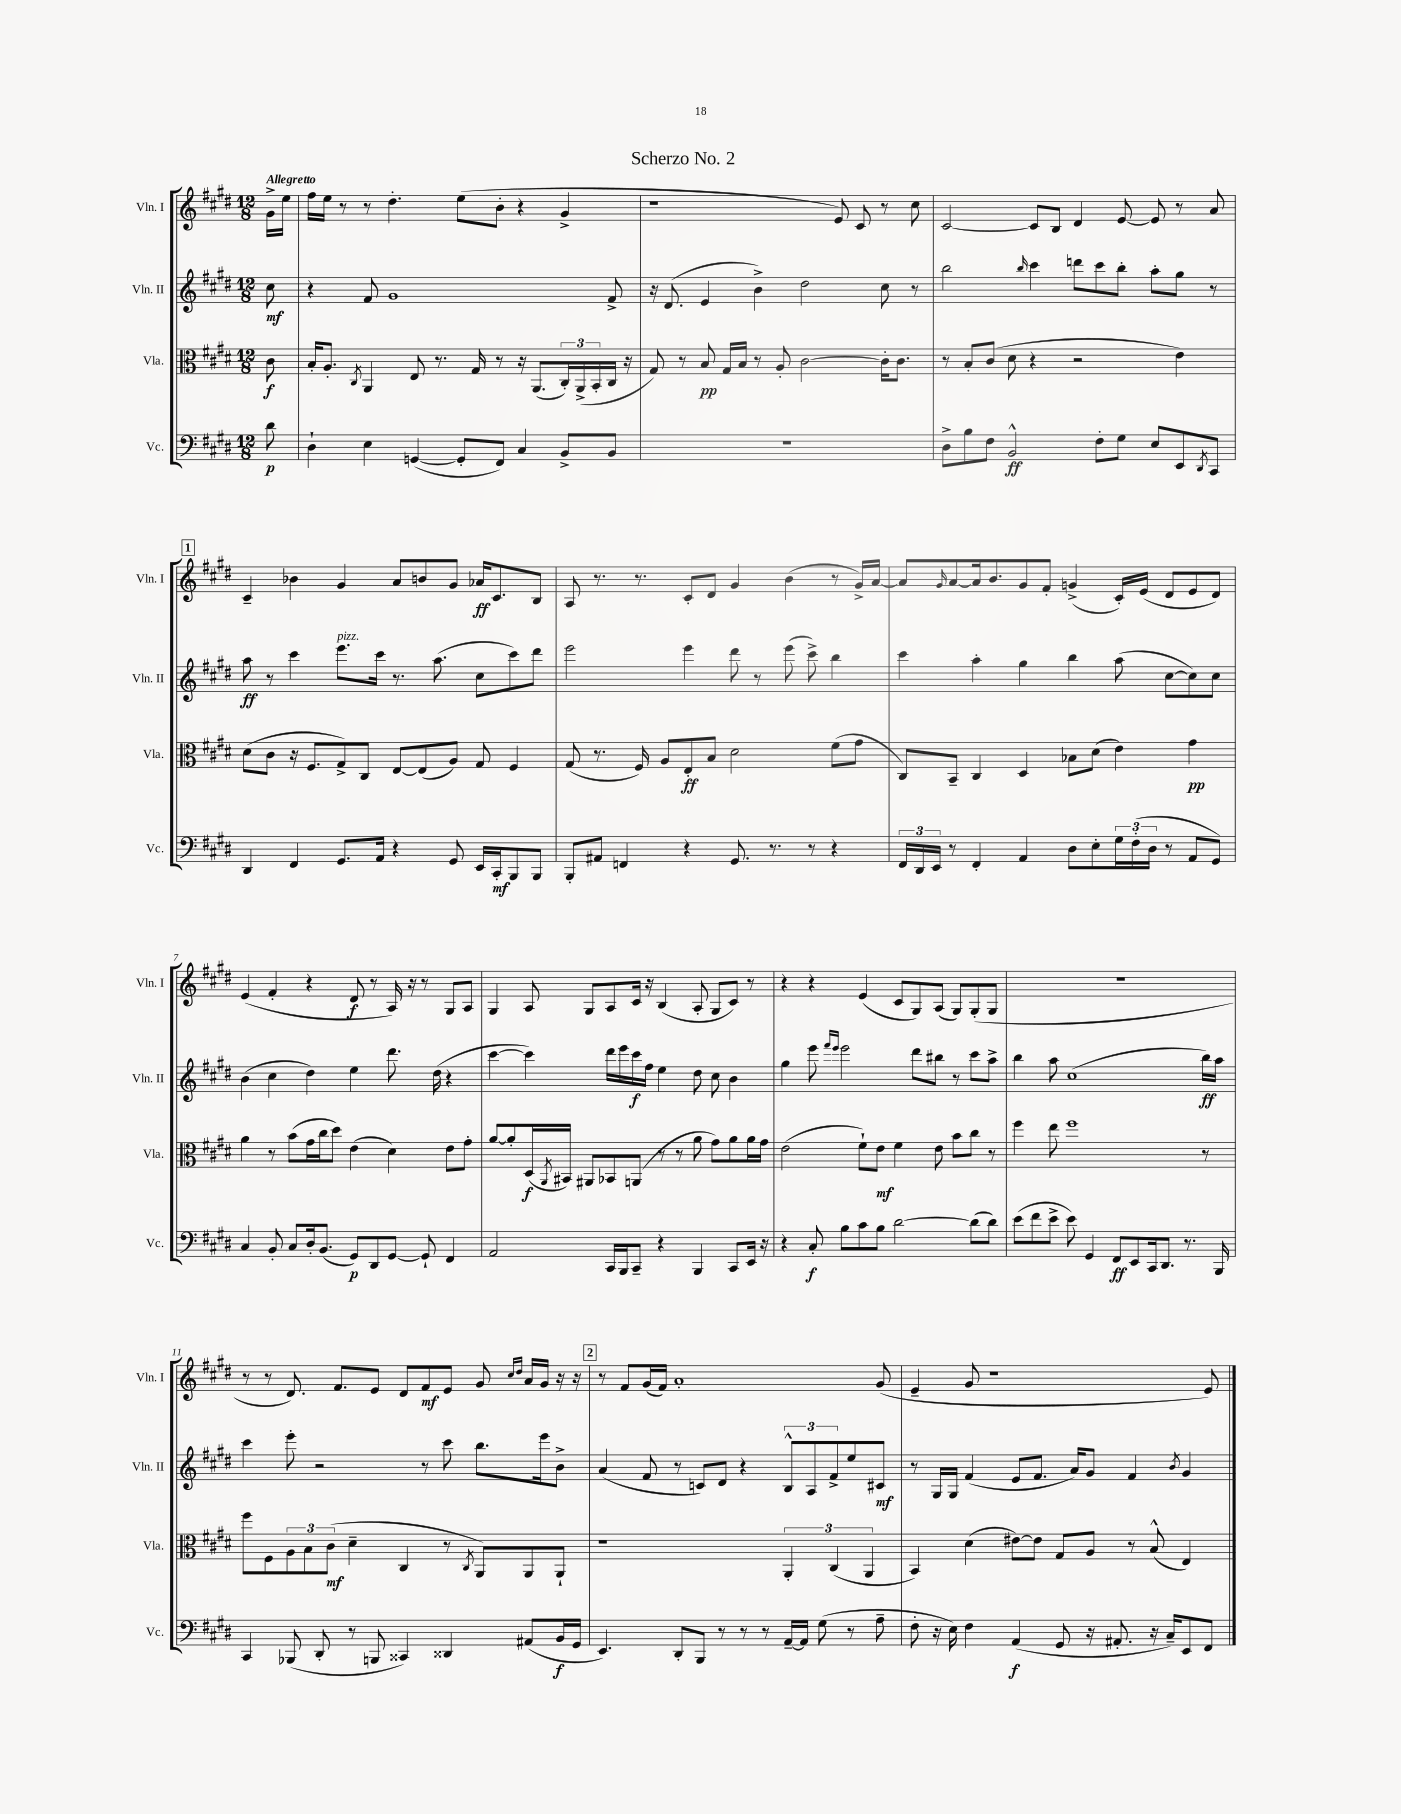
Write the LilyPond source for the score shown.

\header { title = "Scherzo No. 2" }
<<
\new StaffGroup <<
\new Staff = "s0" \with { instrumentName = "Vln. I" shortInstrumentName = "Vln. I" } {
    \clef treble \key e \major \numericTimeSignature \time 12/8 \partial 8 \tempo "Allegretto"
    gis'16-> e''16 |
    fis''16 e''16 r8 r8 dis''4.-. e''8( b'8-. r4 gis'4-> |
    r1 e'8) cis'8 r8 cis''8 |
    cis'2~ cis'8 b8 dis'4 e'8~ e'8 r8 a'8 |
    \mark \markup { \box "1" } cis'4-- bes'4 gis'4 a'8 b'8 gis'8 aes'16\ff cis'8. b8 |
    a8 r8. r8. cis'8-. dis'8 gis'4 b'4( r8 gis'16->) a'16~ |
    a'8 \grace { gis'16 } a'8~ a'16 b'8. gis'8 fis'8-. g'4->( cis'16-.) e'16( dis'8 e'8 dis'8) |
    e'4( fis'4-. r4 dis'8\f r8 a16) r16 r8 gis8 a8 |
    gis4 a8 gis8 a8 cis'16 r16 b4( a8-. gis8 cis'8) r8 |
    r4 r4 e'4( cis'8 gis8) a8( gis8) gis8-.( gis8 |
    R1. |
    r8 r8 dis'8.) fis'8. e'8 dis'8 fis'8\mf e'8 gis'8 \grace { cis''16 dis''16 } a'16 gis'16 r16 r16 |
    \mark \markup { \box "2" } r8 fis'8 gis'16( fis'16) a'1-. gis'8( |
    e'4-- gis'8 r1 e'8) \bar "|." |
}
\new Staff = "s1" \with { instrumentName = "Vln. II" shortInstrumentName = "Vln. II" } {
    \clef treble \key e \major \numericTimeSignature \time 12/8 \partial 8
    cis''8\mf |
    r4 fis'8 gis'1 fis'8-> |
    r16 dis'8.( e'4 b'4->) dis''2 cis''8 r8 |
    b''2 \grace { b''16 } cis'''4 d'''8 cis'''8 b''8-. a''8-. gis''8 r8 |
    \mark \markup { \box "1" } a''8\ff r8 cis'''4 e'''8.^\markup { \italic "pizz." } cis'''16 r8. a''8.( cis''8 cis'''8) dis'''8 |
    e'''2 e'''4 dis'''8 r8 e'''8( cis'''8->) b''4 |
    cis'''4 a''4-. gis''4 b''4 a''8( cis''8~ cis''8) cis''8 |
    b'4( cis''4 dis''4) e''4 dis'''8. dis''16( r4 |
    cis'''4~ cis'''4) dis'''16 e'''16 cis'''16\f fis''16 e''4 dis''8 cis''8 b'4 |
    gis''4 e'''8 \grace { fis'''16 e'''16 } e'''2 dis'''8 bis''8 r8 cis'''8 a''8-> |
    b''4 a''8 cis''1( b''16\ff) a''16 |
    cis'''4 e'''8-. r2 r8 cis'''8 b''8. e'''16 b'8-> |
    \mark \markup { \box "2" } a'4( fis'8 r8 c'8) dis'8 r4 \tuplet 3/2 { b8-^ a8 fis'8-> } e''8 cis'8\mf |
    r8 gis16 gis16 fis'4( e'8 fis'8. a'16) gis'8 fis'4 \acciaccatura { b'8 } gis'4 \bar "|." |
}
\new Staff = "s2" \with { instrumentName = "Vla." shortInstrumentName = "Vla." } {
    \clef alto \key e \major \numericTimeSignature \time 12/8 \partial 8
    cis'8\f |
    b16-. a8.-. \acciaccatura { cis8 } a,4 e8 r8. gis16 r8 r16 a,8.( \tuplet 3/2 { cis16-.) a,16->( b,16-. } cis16 r16 |
    gis8) r8 b8\pp gis16 b16 r8 a8-. cis'2~ cis'16-. cis'8. |
    r8 b8-. cis'8( dis'8 r4 r2 e'4) |
    \mark \markup { \box "1" } dis'8( cis'8 r16 fis8. gis8->) cis8 e8~ e8( a8) gis8 fis4 |
    gis8( r8. fis16) a8 e8-.\ff b8 dis'2 fis'8( gis'8 |
    cis8) b,8-- cis4 dis4 bes8 dis'8( e'4) gis'4\pp |
    a'4 r8 b'8( gis'16 cis''16 dis''8) e'4( dis'4) e'8 gis'8-. |
    a'8~ a'8-. dis16\f( \acciaccatura { a,8 } bis,16) ais,8 bes,8 a,8( r8 r8 a'8 gis'8) a'8 a'16 gis'16 |
    e'2( fis'8-!) e'8\mf fis'4 e'8 b'8 cis''8 r8 |
    fis''4 e''8 fis''1 r8 |
    fis''8 fis8 \tuplet 3/2 { a8 b8 cis'8\mf( } dis'4-- cis4 r8 \acciaccatura { cis8 } a,8) a,8 a,8-! |
    \mark \markup { \box "2" } r1 \tuplet 3/2 { a,4-. cis4( a,4 } |
    b,4) dis'4( eis'8~) eis'8 gis8 a8 r8 b8-^( e4) \bar "|." |
}
\new Staff = "s3" \with { instrumentName = "Vc." shortInstrumentName = "Vc." } {
    \clef bass \key e \major \numericTimeSignature \time 12/8 \partial 8
    dis'8\p |
    dis4-! e4 g,4~( g,8-. fis,8) cis4 b,8-> b,8 |
    R1. |
    dis8-> b8 fis8 b,2-^\ff fis8-. gis8 e8 e,8 \acciaccatura { dis,8 } cis,8 |
    \mark \markup { \box "1" } dis,4 fis,4 gis,8. a,16 r4 gis,8 e,16 cis,16-.\mf b,,8 b,,8 |
    b,,8-. ais,8 f,4 r4 gis,8. r8. r8 r4 |
    \tuplet 3/2 { fis,16 dis,16 e,16 } r8 fis,4-. a,4 dis8 e8-. \tuplet 3/2 { gis16 fis16-.( dis16 } r8 a,8 gis,8) |
    cis4 b,8-. cis8 dis16-. b,8.( gis,8\p) dis,8 gis,8~ gis,8-! fis,4 |
    a,2 cis,16 b,,16 cis,8-- r4 b,,4 cis,8 e,16 r16 |
    r4 cis8-.\f b8 cis'8 b8 dis'2~ dis'8( dis'8) |
    e'8( fis'8 e'8-> e'8) gis,4 fis,8\ff e,8 cis,16 dis,8. r8. b,,16 |
    cis,4 bes,,8( dis,8-. r8 b,,8 cisis,4) disis,4 ais,8( b,16\f gis,16 |
    \mark \markup { \box "2" } e,4.) dis,8-. b,,8 r8 r8 r8 a,16~-- a,16 gis8( r8 a8-- |
    fis8-. r16 e16) fis4 a,4\f( gis,8 r16 ais,8.-. r16 cis16--) e,8 fis,8 \bar "|." |
}
>>
>>
